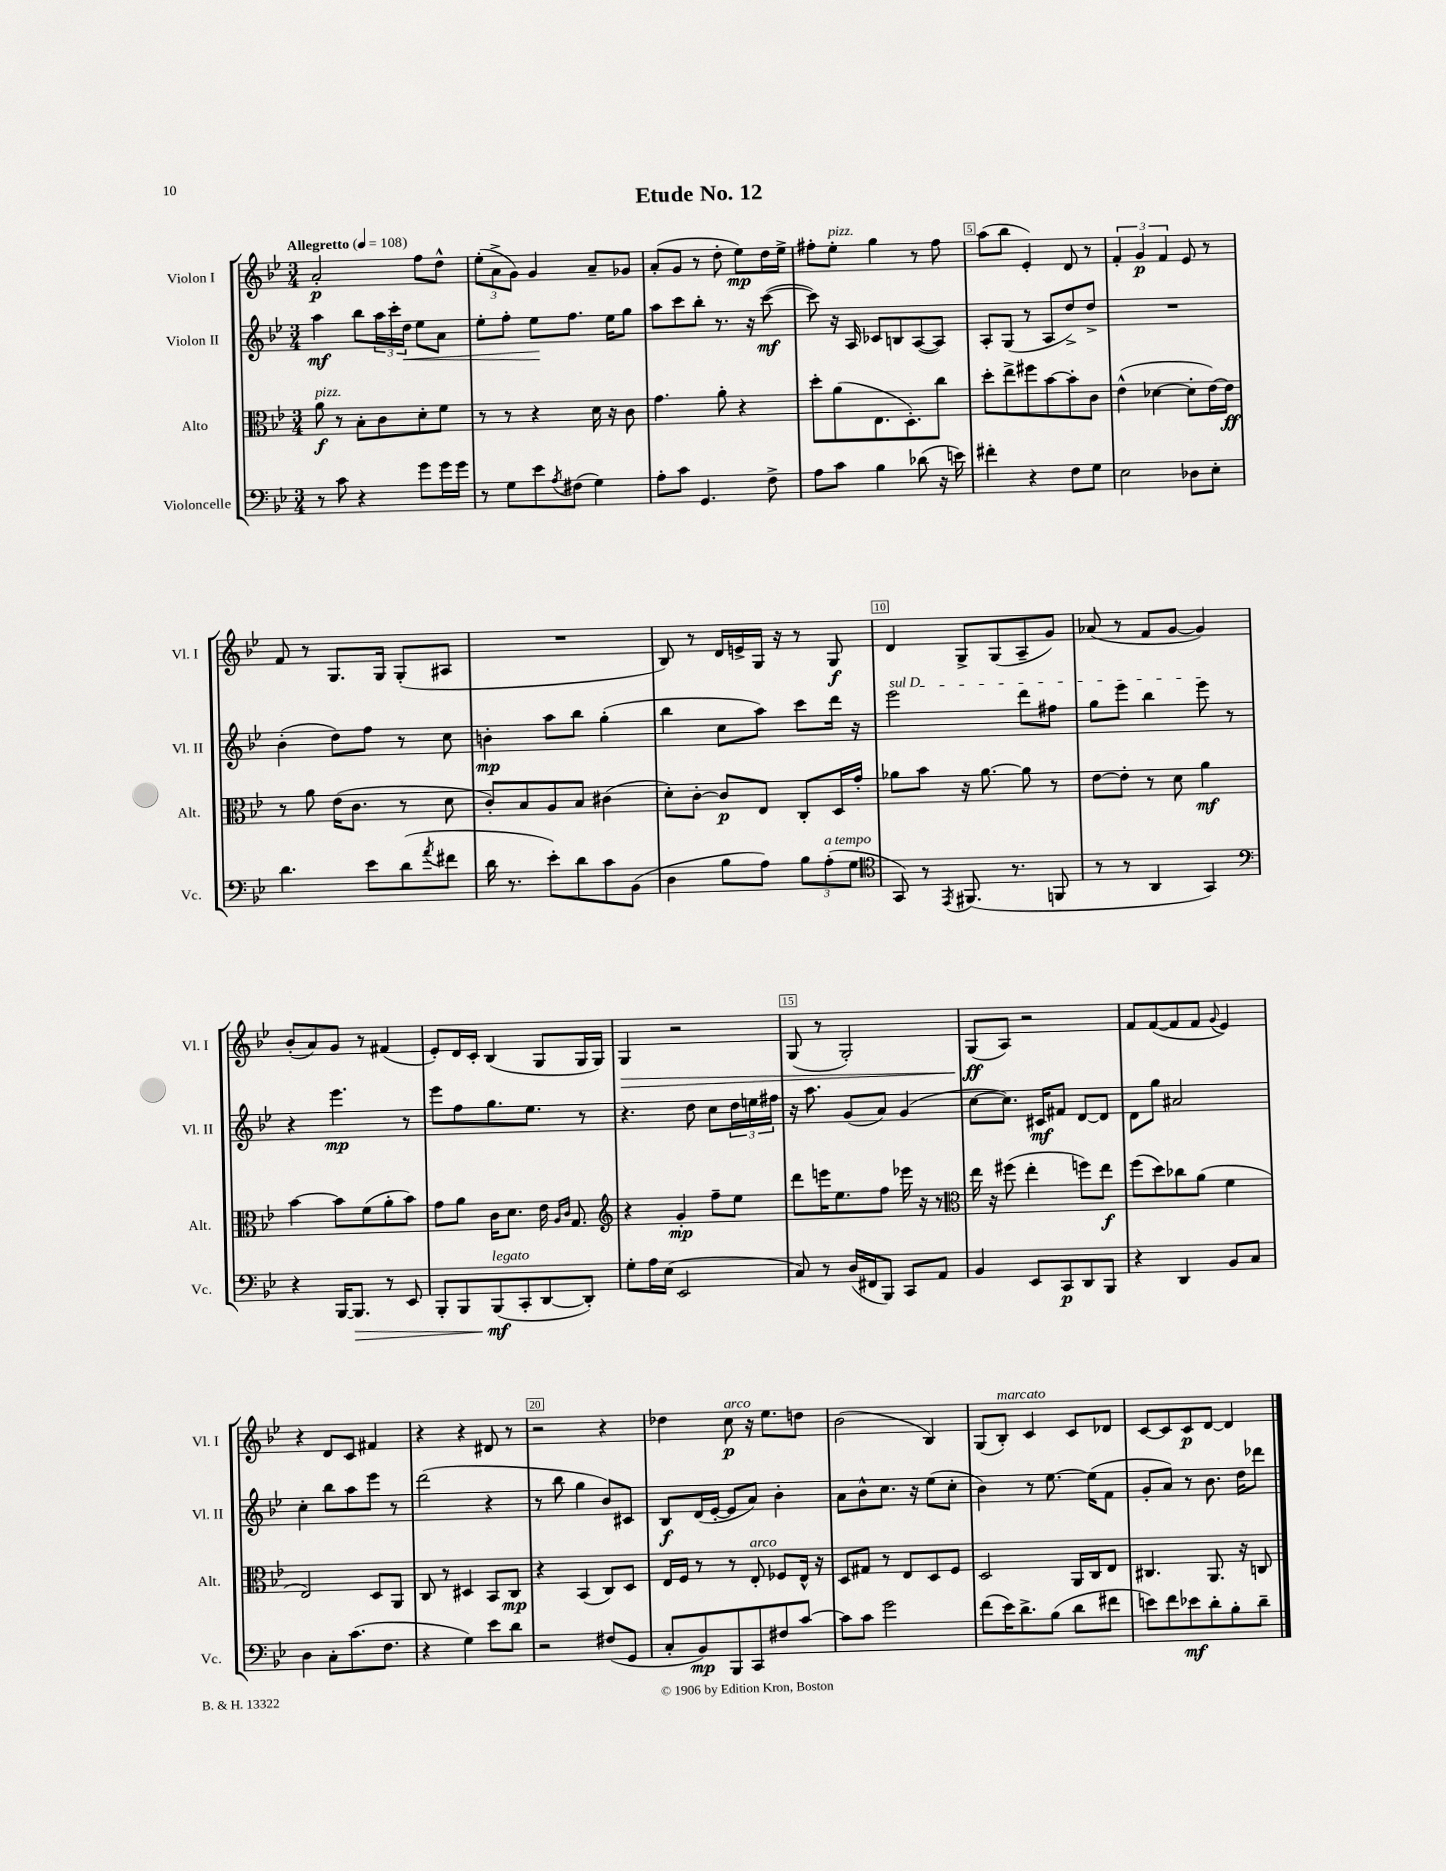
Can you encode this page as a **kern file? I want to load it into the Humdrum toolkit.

**kern	**dynam	**kern	**dynam	**kern	**dynam	**kern	**dynam
*part4	*part4	*part3	*part3	*part2	*part2	*part1	*part1
*staff4	*staff4	*staff3	*staff3	*staff2	*staff2	*staff1	*staff1
*I"Violoncelle	*	*I"Alto	*	*I"Violon II	*	*I"Violon I	*
*I'Vc.	*	*I'Alt.	*	*I'Vl. II	*	*I'Vl. I	*
*clefF4	*	*clefC3	*	*clefG2	*	*clefG2	*
*k[b-e-]	*	*k[b-e-]	*	*k[b-e-]	*	*k[b-e-]	*
*M3/4	*	*M3/4	*	*M3/4	*	*M3/4	*
*MM108	*	*MM108	*	*MM108	*	*MM108	*
=1	=1	=1	=1	=1	=1	=1	=1
!	!	!	!	!	!	!LO:TX:a:B:t=Allegretto	!
!	!	!LO:TX:a:i:t=pizz.	!	!	!	!	!
8r	.	8a\	f	4aa\	mf	2a'/	p
8c\	.	8r	.	.	.	.	.
4r	.	8B-'\L	.	8bb-\L	.	.	.
.	.	8c\	.	24aa\L	.	.	.
.	.	.	.	24ccc'\	.	.	.
!	!	!	!	!	!LO:HP:b	!	!
.	.	.	.	24dd\JJ	<	.	.
8g\L	.	8d'\	.	8ee-\L	.	8ff\L	.
16g\L	.	8f\J	.	8a\J	.	8dd^^\J	.
16g\JJ	.	.	.	.	.	.	.
=2	=2	=2	=2	=2	=2	=2	=2
8r	.	8r	.	8ee-'\L	.	(12ee-'\L	.
.	.	.	.	.	.	12a^\	.
8G\L	.	8r	.	8ff'\J	.	.	.
.	.	.	.	.	.	12g\J)	.
8e-\	.	4r	.	8ee-\L	.	4g/	.
8qA/	.	.	.	.	.	.	.
(8F#X\J	.	.	.	8.ff\J	[	.	.
4G\)	.	16d\	.	.	.	8a~/L	.
.	.	16r	.	16ee-\KL	.	.	.
.	.	8c\	.	8gg\J	.	8g-X/J	.
=3	=3	=3	=3	=3	=3	=3	=3
8A'\L	.	4.g\	.	8aa\L	.	(8a'/L	.
8c\J	.	.	.	8ccc\	.	8g/J	.
4.GG/	.	.	.	8bb-'\J	.	8r	.
.	.	8a'\	.	8.r	.	8dd'\	.
.	.	4r	.	.	.	8ee-\L)	mp
.	.	.	.	16r	.	.	.
8F^\	.	.	.	([8ccc\	mf	16dd\L	.
.	.	.	.	.	.	16ee-^\JJ	.
=4	=4	=4	=4	=4	=4	=4	=4
8A\L	.	8dd'\L	.	8ccc\])	.	8ff#X'\L	.
!	!	!	!	!	!	!LO:TX:a:i:t=pizz.	!
8c\J	.	(8a\	.	16r	.	8ee-'\J	.
.	.	.	.	16A/	.	.	.
4B-\	.	8.E-\	.	8c-X/L	.	4gg\	.
.	.	.	.	8Bn/	.	.	.
.	.	8.D'\)	.	.	.	.	.
(8d-X\	.	.	.	([8A/	.	8r	.
16r	.	8cc\J	.	8A/J])	.	8ff#\	.
16en\)	.	.	.	.	.	.	.
=5	=5	=5	=5	=5	=5	=5	=5
4f#X'\	.	8dd'\L	.	8A'/L	.	(8aa\L	.
.	.	8ee-^\	.	(8G/J	.	8bb-\J	.
4r	.	8ff#X\	.	8r	.	4e-'/)	.
.	.	[8b-\	.	8A/L	.	.	.
8F\L	.	8b-'\]	.	8dd^/)	.	8d/	.
8G\J	.	8c\J	.	8dd^/J	.	8r	.
=6	=6	=6	=6	=6	=6	=6	=6
2E-\	.	(4e-^^\	.	2.r	.	6f'/	.
.	.	.	.	.	.	6g/	p
.	.	[4d-X\	.	.	.	.	.
.	.	.	.	.	.	6f/	.
8D-X\L	.	8d-'\L]	.	.	.	8e-/	.
8E-'\J	.	[16e-\L)	.	.	.	8r	.
.	.	16e-\JJ]	ff	.	.	.	.
!!LO:LB:g=z
=7	=7	=7	=7	=7	=7	=7	=7
4.d\	.	8r	.	(4b-'\	.	8f/	.
.	.	8a\	.	.	.	8r	.
.	.	(16e-\KL	.	8dd\L)	.	8.G/L	.
.	.	8.c\J	.	.	.	.	.
8e-\L	.	.	.	8ff\J	.	.	.
.	.	.	.	.	.	16G/Jk	.
(8d\	.	8r	.	8r	.	(8G'/L	.
8qa/	.	.	.	.	.	.	.
8f#X\J	.	8d\	.	8cc\	.	8A#X/J	.
=8	=8	=8	=8	=8	=8	=8	=8
16d\	.	8c'/L)	.	4bn'\	mp	2.r	.
8.r	.	.	.	.	.	.	.
.	.	8B-/	.	.	.	.	.
8e-'\L)	.	8A/	.	8aa\L	.	.	.
8d\	.	8B-/J	.	8bb-\J	.	.	.
8c\	.	(4c#X\	.	(4gg'\	.	.	.
(8BB-\J	.	.	.	.	.	.	.
=9	=9	=9	=9	=9	=9	=9	=9
4D\	.	8d'\L)	.	4bb-\	.	8B-/)	.
.	.	[8c'\J	.	.	.	8r	.
8B-\L	.	8c/L]	p	8cc\L	.	16d/LL	.
.	.	.	.	.	.	16en^/	.
8A\J)	.	8E-/J	.	8aa\J)	.	16G/JJ	.
.	.	.	.	.	.	16r	.
12B-\L	.	8C'/L	.	8ccc\L	.	8r	.
!LO:TX:a:i:t=a tempo	!	!	!	!	!	!	!
(12A'\	.	.	.	.	.	.	.
.	.	16D/L	.	16ddd\Jk	.	8G/	f
12G\J	.	.	.	.	.	.	.
.	.	16g'/JJ	.	16r	.	.	.
=10	=10	=10	=10	=10	=10	=10	=10
*clefC4	*	*	*	*	*	*	*
!	!	!	!	!LO:TX:a:i:t=sul D	!	!	!
8GG/)	.	8a-X\L	.	2eee-\	.	4d/	.
8r	.	8b-\J	.	.	.	.	.
8qEE-/	.	.	.	.	.	.	.
(8.FF#X/	.	16r	.	.	.	8G^/L	.
.	.	[8.a-\	.	.	.	.	.
.	.	.	.	.	.	(8G/	.
8.r	.	.	.	.	.	.	.
.	.	8a-\]	.	8ddd\L	.	8A~/	.
8FFn/	.	8r	.	8ff#X\J	.	8g/J)	.
=11	=11	=11	=11	=11	=11	=11	=11
8r	.	[8e-\L	.	8gg\L	.	(8a-X/	.
8r	.	8e-'\J]	.	8eee-\J	.	8r	.
4AA/	.	8r	.	4bb-\	.	8f/L	.
.	.	8d\	.	.	.	[8g/J	.
4GG/)	.	4a\	mf	8eee-\	.	4g/])	.
.	.	.	.	8r	.	.	.
!!LO:LB:g=z
=12	=12	=12	=12	=12	=12	=12	=12
*clefF4	*	*	*	*	*	*	*
4r	.	[4b-\	.	4r	.	(8b-'/L	.
.	.	.	.	.	.	8a/)	.
[16BBB-/KL	.	8b-\L]	.	4.eee-\	mp	8g/J	.
!	!LO:HP:b	!	!	!	!	!	!
8.BBB-/J]	>	.	.	.	.	.	.
.	.	(8f\	.	.	.	8r	.
8r	.	8a'\	.	.	.	(4f#X/	.
8EE-/	.	8b-\J)	.	8r	.	.	.
=13	=13	=13	=13	=13	=13	=13	=13
8BBB-'/L	.	8g\L	.	8eee-\L	.	8e-'/L)	.
8BBB-/	.	8a\J	.	8ff\	.	16d/L	.
.	.	.	.	.	.	16c'/JJ	.
!LO:TX:a:i:t=legato	!	!	!	!	!	!	!
(8BBB-/	mf	16c\KL	.	8.gg\	.	(4B-/	.
.	.	8.d\J	.	.	.	.	.
8CC'/	]	.	.	.	.	.	.
.	.	.	.	8.ee-\J	.	.	.
[8DD/	.	16e-\	.	.	.	8G/L	.
.	.	16qqA/LL	.	.	.	.	.
.	.	16qqc/JJ	.	.	.	.	.
.	.	8.G/	.	.	.	.	.
8DD'/J])	.	.	.	8r	.	16G/L	.
.	.	.	.	.	.	16G/JJ)	.
=14	=14	=14	=14	=14	=14	=14	=14
*	*	*clefG2	*	*	*	*	*
!	!	!	!	!	!	!	!LO:HP:b
8G'\L	.	4r	.	4.r	.	4G/	>
16A\L	.	.	.	.	.	.	.
(16E-\JJ	.	.	.	.	.	.	.
2EE-/	.	4g'/	mp	.	.	2r	.
.	.	.	.	8dd\	.	.	.
.	.	8ff~\L	.	8cc\L	.	.	.
.	.	8ee-\J	.	24dd\L	.	.	.
.	.	.	.	24een\	.	.	.
.	.	.	.	24ff#X\JJ	.	.	.
=15	=15	=15	=15	=15	=15	=15	=15
8C/)	.	8ddd\L	.	16r	.	(8G/	.
.	.	.	.	8.aa\	.	.	.
8r	.	16eeen\K	.	.	.	8r	.
.	.	8.ee-\	.	.	.	.	.
(16D/LL	.	.	.	(8g/L	.	2G'/)	.
16FF#X/J	.	.	.	.	.	.	.
8BBB-/J)	.	8ff\J	.	8a/J)	.	.	.
8CC/L	.	16eee-X\	.	(4g/	.	.	.
.	.	16r	.	.	.	.	.
8AA/J	.	8r	.	.	.	.	.
=16	=16	=16	=16	=16	=16	=16	=16
*	*	*clefC3	*	*	*	*	*
4BB-/	.	16ee-\	.	[8cc\L	.	(8G/L	ff
.	.	16r	.	.	.	.	.
.	.	(8ff#X\	.	8.cc\J])	.	8A/J)	]
8EE-/L	.	4ee-'\	.	.	.	2r	.
.	.	.	.	16c#X/KL	mf	.	.
8CC/	p	.	.	8f#X/J	.	.	.
8DD/	.	8ffn\L)	.	[8d/L	.	.	.
8BBB-/J	.	8ee-\J	f	8d/J]	.	.	.
=17	=17	=17	=17	=17	=17	=17	=17
4r	.	(8ff\L	.	8d\L	.	8f/L	.
.	.	8dd\)	.	8gg\J	.	([8f/	.
4DD/	.	8cc-X\	.	2a#X/	.	8f/]	.
.	.	(8a\J	.	.	.	8f/J	.
.	.	.	.	.	.	8qqg/	.
8BB-/L	.	4f\	.	.	.	4e-/)	.
8C/J	.	.	.	.	.	.	.
!!LO:LB:g=z
=18	=18	=18	=18	=18	=18	=18	=18
4D\	.	2E-/)	.	4cc'\	.	4r	.
8C'\L	.	.	.	8bb-\L	.	8d/L	.
(8.c\	.	.	.	8aa\	.	8c/J	.
.	.	8D/L	.	8eee-\J	.	4f#X/	.
8.F\J	.	.	.	.	.	.	.
.	.	8AA/J	.	8r	.	.	.
=19	=19	=19	=19	=19	=19	=19	=19
4r	.	8C/	.	(2ddd\	.	4r	.
.	.	8r	.	.	.	.	.
4G\)	.	4D#X/	.	.	.	4r	.
8e-\L	.	8BB-/L	.	4r	.	8d#X/	.
8d\J	.	8C/J	mp	.	.	8r	.
=20	=20	=20	=20	=20	=20	=20	=20
2r	.	4r	.	8r	.	2r	.
.	.	.	.	8bb-\	.	.	.
.	.	(4BB-/	.	4gg\	.	.	.
(8F#X/L	.	8C/L)	.	8b-/L)	.	4r	.
8GG/J	.	8D/J	.	8c#X/J	.	.	.
=21	=21	=21	=21	=21	=21	=21	=21
8C'/L	.	16E-/LL	.	8B-/L	f	4dd-X\	.
.	.	16F/JJ	.	.	.	.	.
8BB-/)	mp	8r	.	(16d/L	.	.	.
.	.	.	.	[16e-'/JJ	.	.	.
!	!	!	!	!	!	!LO:TX:a:i:t=arco	!
8BBB-/	.	8r	.	8e-/L]	.	8cc\	p
!	!	!LO:TX:a:i:t=arco	!	!	!	!	!
8CC/	.	8E-'/	.	8a/J)	.	16r	.
.	.	.	.	.	.	8.ee-\L	.
8F#X/	.	8F-X/L	.	4b-'\	.	.	.
[8c/J	.	16E-^^/Jk	.	.	.	8ddn\J	.
.	.	16r	.	.	.	.	.
=22	=22	=22	=22	=22	=22	=22	=22
8c\L]	.	8D/L	.	8a\L	.	(2b-\	.
8c\J	.	8G#X/J	.	8b-^^\	.	.	.
2g\	.	8r	.	8.cc\J	.	.	.
.	.	8E-/L	.	.	.	.	.
.	.	.	.	16r	.	.	.
.	.	8D/	.	(8ee-\L	.	4B-/)	.
.	.	8F/J	.	8cc'\J	.	.	.
=23	=23	=23	=23	=23	=23	=23	=23
(8f\L	.	2D/	.	4b-\)	.	(8G/L	.
!	!	!	!	!	!	!LO:TX:a:i:t=marcato	!
16e-\K)	.	.	.	.	.	8B-'/J)	.
8.d^\	.	.	.	.	.	.	.
.	.	.	.	8r	.	4c/	.
(8B-\J	.	.	.	[8.ee-\	.	.	.
8d\L	.	16AA/LL	.	.	.	8c/L	.
.	.	16C/J	.	(16ee-\KL]	.	.	.
8f#X\J	.	8E-/J	.	8f\J	.	8d-X/J	.
=24	=24	=24	=24	=24	=24	=24	=24
8en\L)	.	4.C#X/	.	8g'/L	.	[8c/L	.
8f\	.	.	.	8a/J)	.	8c/]	.
8e-X\	mf	.	.	8r	.	8c/	p
8d'\	.	8.AA/	.	8.b-\	.	[8d/J	.
8B-'\	.	.	.	.	.	4d/]	.
.	.	16r	.	16dd\KL	.	.	.
8d~\J	.	8Cn/	.	8ddd-X\J	.	.	.
==	==	==	==	==	==	==	==
*-	*-	*-	*-	*-	*-	*-	*-
